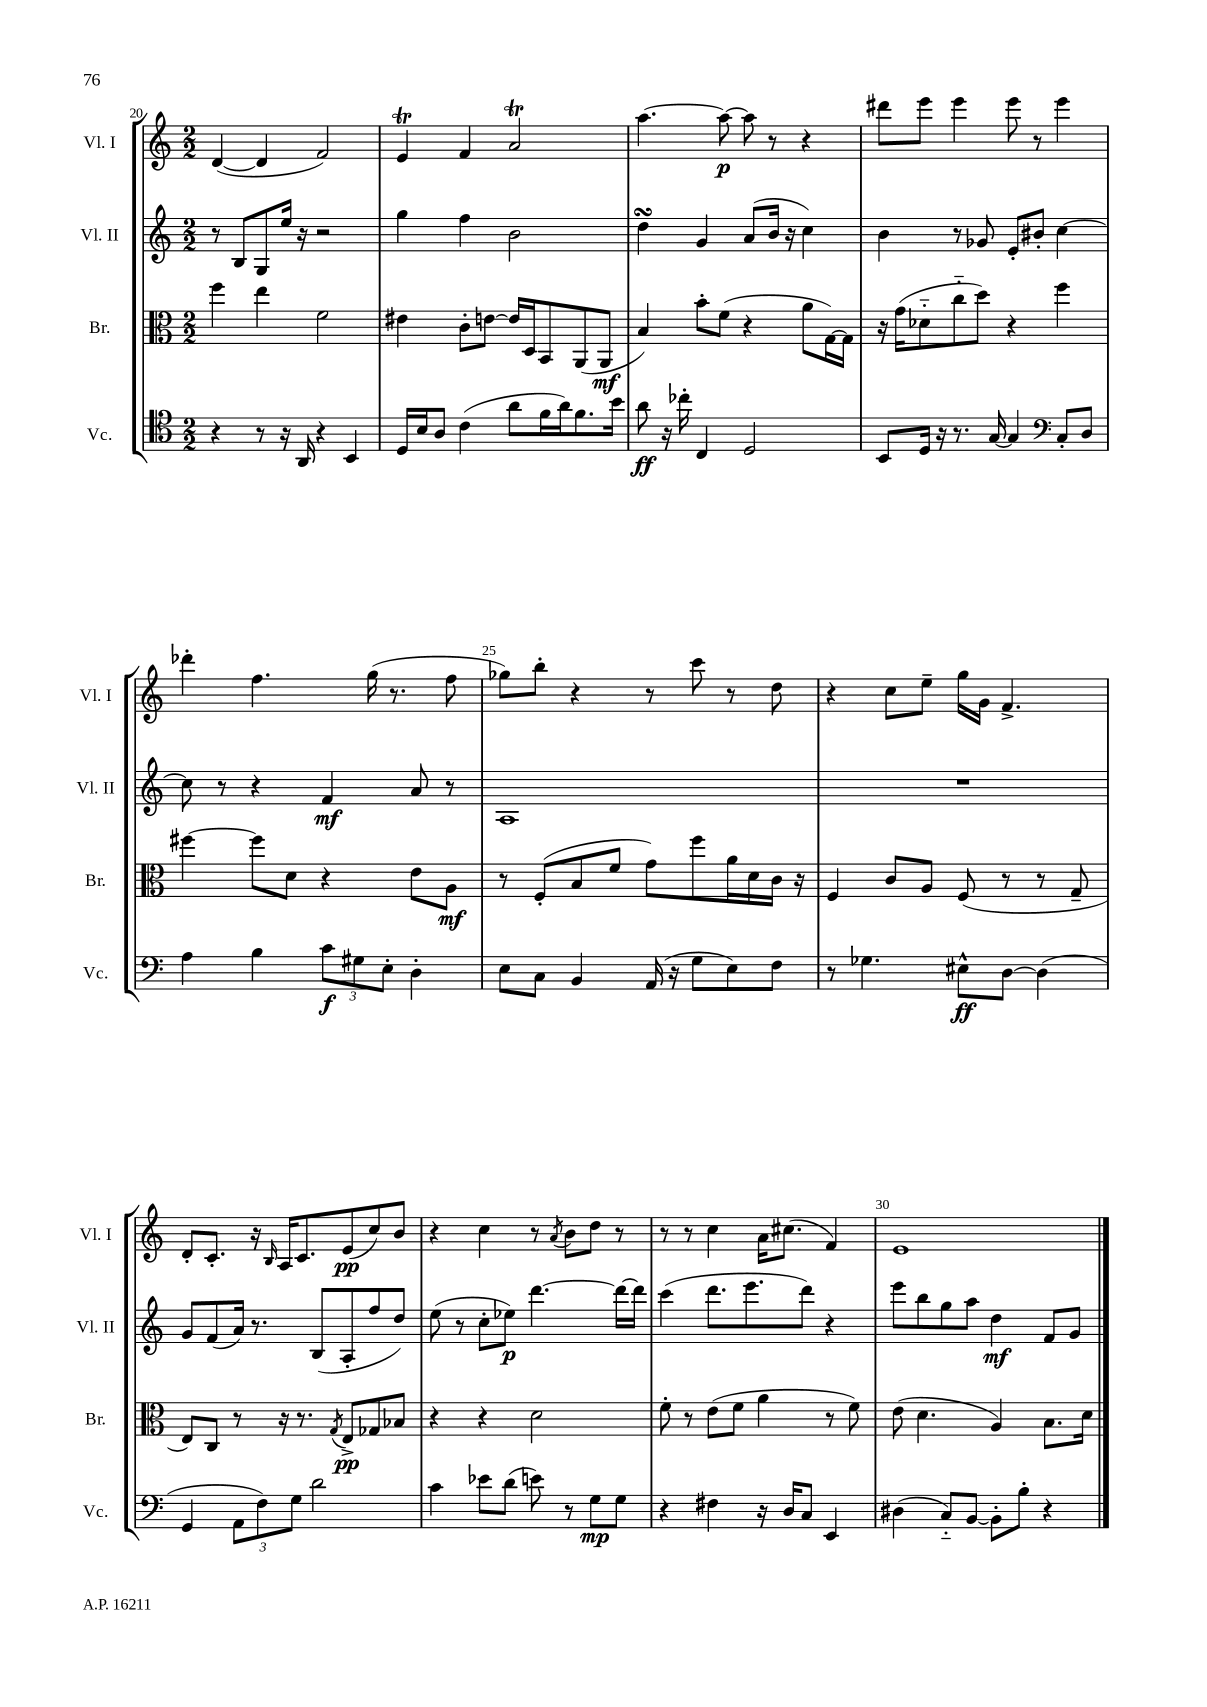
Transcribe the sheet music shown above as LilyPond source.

<<
\new StaffGroup <<
\new Staff = "s0" \with { instrumentName = "Vl. I" shortInstrumentName = "Vl. I" } {
    \clef treble \key c \major \numericTimeSignature \time 2/2
    d'4~( d'4 f'2) |
    e'4\trill f'4 a'2\trill |
    a''4.~ a''8~\p a''8 r8 r4 |
    dis'''8 e'''8 e'''4 e'''8 r8 e'''4 |
    des'''4-. f''4. g''16( r8. f''8 |
    ges''8) b''8-. r4 r8 c'''8 r8 d''8 |
    r4 c''8 e''8-- g''16 g'16 f'4.-> |
    d'8-. c'8.-. r16 \grace { b16 } a16 c'8. e'8\pp( c''8) b'8 |
    r4 c''4 r8 \acciaccatura { a'8 } b'8 d''8 r8 |
    r8 r8 c''4 a'16 cis''8.( f'4) |
    e'1 \bar "|." |
}
\new Staff = "s1" \with { instrumentName = "Vl. II" shortInstrumentName = "Vl. II" } {
    \clef treble \key c \major \numericTimeSignature \time 2/2
    r8 b8 g8 e''16 r16 r2 |
    g''4 f''4 b'2 |
    d''4\turn g'4 a'8( b'16 r16 c''4) |
    b'4 r8 ges'8 e'8-. bis'8-. c''4~ |
    c''8 r8 r4 f'4\mf a'8 r8 |
    a1 |
    R1 |
    g'8 f'8( a'16) r8. b8( a8-. f''8 d''8) |
    e''8( r8 c''8-. ees''8\p) d'''4.~ d'''16~ d'''16 |
    c'''4( d'''8. e'''8. d'''8) r4 |
    e'''8 b''8 g''8 a''8 d''4\mf f'8 g'8 \bar "|." |
}
\new Staff = "s2" \with { instrumentName = "Br." shortInstrumentName = "Br." } {
    \clef alto \key c \major \numericTimeSignature \time 2/2
    f''4 e''4 f'2 |
    eis'4 c'8-. e'8~ e'16 d16 b,8 a,8( a,8\mf |
    b4) b'8-. f'8( r4 a'8 g16~) g16 |
    r16 g'16( des'8-_ c''8-_ d''8) r4 f''4 |
    fis''4~ fis''8 d'8 r4 e'8 a8\mf |
    r8 f8-.( b8 f'8 g'8) f''8 a'16 d'16 c'16 r16 |
    f4 c'8 a8 f8( r8 r8 g8-- |
    e8) c8 r8 r16 r8. \acciaccatura { g8 } e8->\pp ges8 bes8 |
    r4 r4 d'2 |
    f'8-. r8 e'8( f'8 a'4 r8 f'8) |
    e'8( d'4. a4) b8. d'16 \bar "|." |
}
\new Staff = "s3" \with { instrumentName = "Vc." shortInstrumentName = "Vc." } {
    \clef tenor \key c \major \numericTimeSignature \time 2/2
    r4 r8 r16 a,16 r4 b,4 |
    d16 b16 a8 c'4( a'8 f'16 a'16) f'8. b'16 |
    a'8\ff r16 ces''16-. c4 d2 |
    b,8 d16 r16 r8. g16~ g4 \clef bass c8-. d8 |
    a4 b4 \tuplet 3/2 { c'8\f gis8 e8-. } d4-. |
    e8 c8 b,4 a,16( r16 g8 e8) f8 |
    r8 ges4. eis8-^\ff d8~ d4( |
    g,4 \tuplet 3/2 { a,8 f8) g8 } d'2 |
    c'4 ees'8 d'8( e'8) r8 g8\mp g8 |
    r4 fis4 r16 d16 c8 e,4 |
    dis4( c8-_) b,8~ b,8-. b8-. r4 \bar "|." |
}
>>
>>
\layout { \context { \Score currentBarNumber = #20 \override BarNumber.break-visibility = ##(#f #t #t) barNumberVisibility = #(every-nth-bar-number-visible 5) } }
